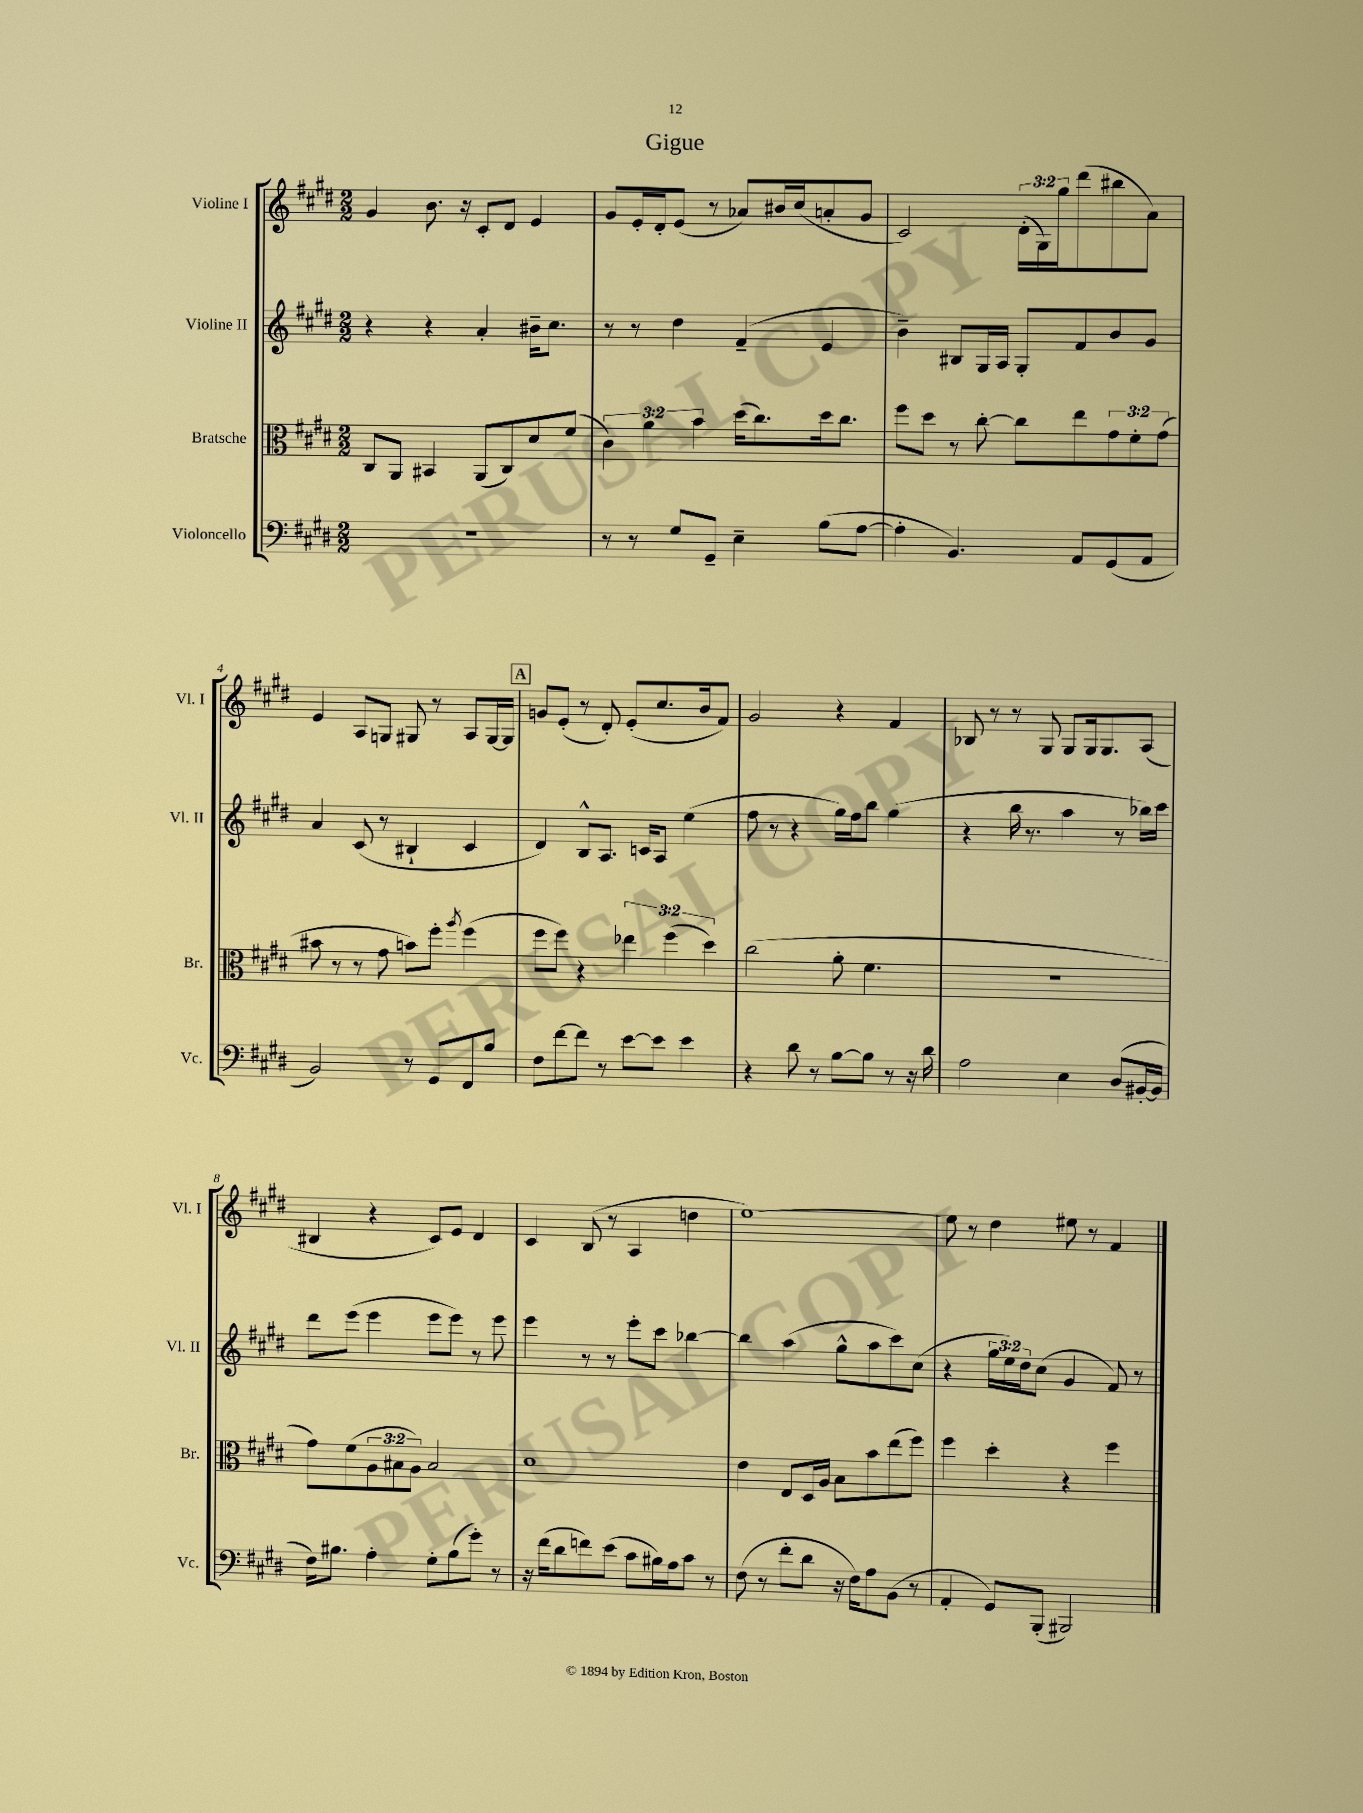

**kern	**kern	**kern	**kern
*staff4	*staff3	*staff2	*staff1
*clefF4	*clefC3	*clefG2	*clefG2
*k[f#c#g#d#]	*k[f#c#g#d#]	*k[f#c#g#d#]	*k[f#c#g#d#]
*M2/2	*M2/2	*M2/2	*M2/2
1r	8C#/L	4r	4g#/
.	8AA/J	.	.
.	4BB#/	4r	8.b\
.	.	.	16r
.	(8AA/L	4a'/	8c#'/L
.	8C#/)	.	8d#/J
.	8d#/	16b#~\LK	4e/
.	.	8.cc#\J	.
.	(8f#/J	.	.
=	=	=	=
8r	6c#\)	8r	8g#/L
8r	.	8r	16e'/L
.	6a\	.	.
.	.	.	16d#'/J
8G#/L	.	4dd#\	(8e/J
.	6b\	.	.
8GG#~/J	.	.	8r
4E~\	(16dd#\LK	(4f#~/	8a-/L)
.	8.cc#\)	.	.
.	.	.	16b#/L
.	.	.	(16cc#/J
(8B\L	16dd#\k	4e/	8a'/
.	8.cc#\J	.	.
[8A\J	.	.	8g#/J
=	=	=	=
4A'\]	8ff#\L	4b~\)	2c#/)
.	8dd#\J	.	.
4.BB/)	8r	8B#/L	.
.	[8cc#'\	16G#/L	.
.	.	16A/JJ	.
.	8cc#\]L	8G#'/L	(24d#'\LL
.	.	.	24G#\)
.	.	.	24gg#\J
8AA/L	8ee\	8f#/	(8ddd#\
(8GG#/	12g#\	8b/	8bb#\
.	12f#'\	.	.
8AA/J	.	8g#/J	8a\J)
.	(12g#\J	.	.
=	=	=	=
2BB/)	8b#\	4a/	4e/
.	8r	.	.
.	8r	(8c#/	8A/L
.	8g#\	8r	8G/J
8r	8b\L)	4B#`/	8G#/
8GG#/L	8ff#'\J	.	8r
.	8qaa/	.	.
8FF#/	(4ff#\	4c#/	8A/L
8B/J	.	.	[16G#/L
.	.	.	16G#/]JJ
=	=	=	=
8F#\L	8ff#\L	4d#/)	8g/L
[8f#\	8ff#\J)	.	(8e'/J
8f#\]J	4r	8B^^/L	8r
8r	.	8.A/J	8d#'/)
[8e\L	6ee-\	.	(8e'/L
.	.	16c/LK	.
8e\]J	.	8A/J	8.cc#/
.	(6ff#\	.	.
4e\	.	(4ee\	.
.	.	.	16b/k
.	6dd#\)	.	.
.	.	.	8f#/J)
=	=	=	=
4r	(2cc#\	8ff#\	2g#/
.	.	8r	.
8d#\	.	4r	.
8r	.	.	.
[8B\L	8a'\	16gg#\LL)	4r
.	.	16ff#\J	.
8B\]J	4.f#\	8bb\J	.
8r	.	(4gg#\	4f#/
16r	.	.	.
16d#\	.	.	.
=	=	=	=
2A\	1r	4r	8B-/
.	.	.	8r
.	.	16bb\	8r
.	.	8.r	.
.	.	.	8G#/
4E\	.	4aa\	8G#/L
.	.	.	16G#/k
.	.	.	8.G#/
(8D#/L	.	8r	.
[16BB#'/L	.	16bb-\LL)	(8A/J
16BB#/]JJ	.	16ccc#\JJ	.
=	=	=	=
16F#\LK)	8g#\L)	8ddd#\L	4B#/
8.B#\J	.	.	.
.	(8f#\	(8eee\J	.
4A'\	12A\	4eee\	4r
.	12B#\	.	.
.	12A\J)	.	.
8G#'\L	2B#/	8eee\L	8c#/L)
(8B#\	.	8eee\J)	8e/J
8g#'\J)	.	8r	4d#/
8r	.	8eee\	.
=	=	=	=
16r	1d#	4eee\	4c#/
(16f#\LK	.	.	.
8d#\	.	.	.
8f\)	.	8r	(8B/
(8e\J	.	8r	8r
8c#\L	.	8eee'\L	4A/
16B#\L)	.	8ccc#\J	.
16A\J	.	.	.
8c#\J	.	[4bb-\	4dd\
8r	.	.	.
=	=	=	=
(8F#\	4e\	4bb-\]	[1ee)
8r	.	.	.
8f#'\L	8E/L	(4aa\	.
8d#\J	16D#/L	.	.
.	16A/JJ	.	.
16r	8B\L	8gg#^^\L	.
16F#\LK)	.	.	.
8A\	8b\	8aa\	.
(8BB\J	(8ee\	8ccc#\)	.
8r	8ff#\J)	(8cc#\J	.
=	=	=	=
4AA'/	4ff#\	4r	8ee\]
.	.	.	8r
8GG#/L)	4dd#'\	24gg#\LL	4dd#\
.	.	24ee\)	.
.	.	24dd#\J	.
(8BBB'/J	.	(8cc#\J	.
2BBB#/)	4r	4g#/	8ee#\
.	.	.	8r
.	4ff#\	8f#/)	4f#/
.	.	8r	.
==	==	==	==
*-	*-	*-	*-
